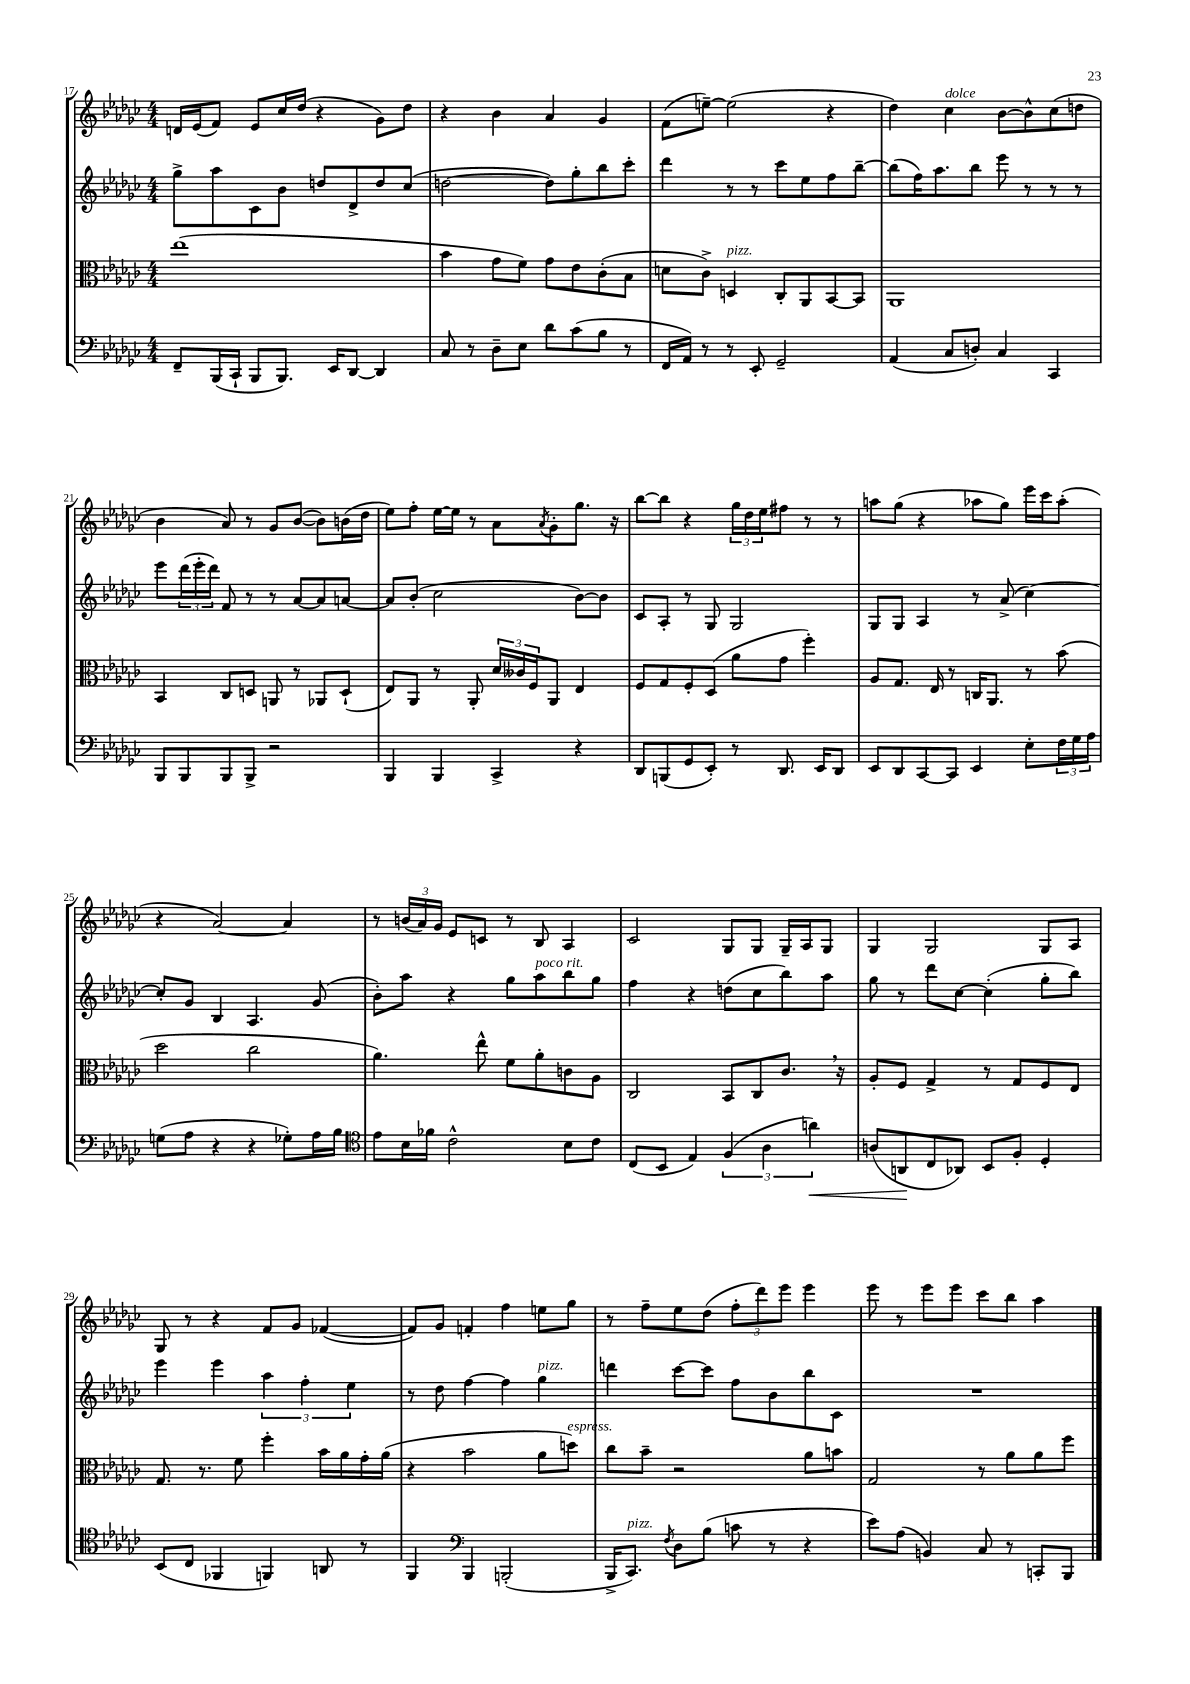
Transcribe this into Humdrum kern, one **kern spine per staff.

**kern	**kern	**kern	**kern
*staff4	*staff3	*staff2	*staff1
*clefF4	*clefC3	*clefG2	*clefG2
*k[b-e-a-d-g-c-]	*k[b-e-a-d-g-c-]	*k[b-e-a-d-g-c-]	*k[b-e-a-d-g-c-]
*M4/4	*M4/4	*M4/4	*M4/4
8FF~/L	(1ee-	8gg-^\L	16d/LL
.	.	.	(16e-/J
(16BBB-/L	.	8aa-\	8f/J)
16CC-`/JJ	.	.	.
8BBB-/L	.	8c-\	8e-/L
8.BBB-/J)	.	8b-\J	16cc-/L
.	.	.	(16dd-/JJ
.	.	8dd/L	4r
16EE-/LK	.	.	.
[8DD-/J	.	8d-^/	.
4DD-/]	.	8dd/	8g-\L)
.	.	(8cc-/J	8dd-\J
=	=	=	=
8C-/	4b-\	[2dd\	4r
8r	.	.	.
8D-~\L	8g-\L	.	4b-\
8E-\J	8f\J)	.	.
8d-\L	8g-\L	8dd\]L)	4a-/
(8c-\	8e-\	8gg-'\	.
8B-\J	(8c-'\	8bb-\	4g-/
8r	8B-\J	8ccc-'\J	.
=	=	=	=
16FF/LL	8d\L	4ddd-\	(8f\L
16AA-/JJ)	.	.	.
8r	8c-^\J)	.	[8ee~\J)
8r	4D/	8r	(2ee\]
8EE-'/	.	8r	.
2GG-~/	8C-'/L	8ccc-\L	.
.	8AA-/	8ee-\	.
.	[8BB-/	8ff\	4r
.	8BB-/]J	[8bb-~\J	.
=	=	=	=
(4AA-/	1AA-	(8bb-\]L	4dd-\)
.	.	16ff\K)	.
.	.	8.aa-\	.
8C-/L	.	.	4cc-\
8D'/J)	.	8bb-\J	.
4C-/	.	8eee-\	[8b-\L
.	.	8r	8b-^^\]
4CC-/	.	8r	(8cc-\
.	.	8r	8dd\J
=	=	=	=
8BBB-/L	4BB-/	8eee-\L	4b-\
8BBB-/	.	(24ddd-\L	.
.	.	24eee-'\	.
.	.	24ddd-\JJ)	.
8BBB-/	8C-/L	8f/	8a-/)
8BBB-^/J	8D/J	8r	8r
2r	8AA/	8r	8g-/L
.	8r	[8a-/L	([8b-/J
.	8AA-/L	8a-/]	8b-\]L)
.	(8D`/J	[8a/J	(16b\L
.	.	.	16dd-\JJ
=	=	=	=
4BBB-/	8E-/L)	8a/]L	8ee-\L)
.	8AA-/J	(8b-'/J	8ff'\J
4BBB-/	8r	2cc-\	[16ee-\LL
.	.	.	16ee-\]JJ
.	8AA-'/	.	8r
4CC-^/	24d-/LL	.	8a-\L
.	24c--/	.	.
.	24F/J	.	.
.	.	.	8qa-/
.	8AA-/J	.	8g-'\
4r	4E-/	[8b-\L)	8.gg-\J
.	.	8b-\]J	.
.	.	.	16r
=	=	=	=
8DD-/L	8F/L	8c-/L	[8bb-\L
(8BBB/	8G-/	8A-'/J	8bb-\]J
8GG-/	8F'/	8r	4r
8EE-'/J)	(8D-/J	8G-/	.
8r	8a-\L	2G-/	24gg-\LL
.	.	.	24dd-\
.	.	.	24ee-\J
8.DD-/	8g-\J	.	8ff#\J
.	4ff'\)	.	8r
16EE-/LK	.	.	.
8DD-/J	.	.	8r
=	=	=	=
8EE-/L	8A-/L	8G-/L	8aa\L
8DD-/	8.G-/J	8G-/J	(8gg-\J
[8CC-/	.	4A-/	4r
.	16E-/	.	.
8CC-/]J	8r	.	.
4EE-/	16C/LK	8r	8aa-\L
.	8.AA-/J	.	.
.	.	(8a-^/	8gg-\J)
8E-'\L	8r	[4cc-\)	16eee-\LL
.	.	.	16ccc-\J
24F\L	(8b-\	.	(8aa-'\J
24G-\	.	.	.
24A-\JJ	.	.	.
=	=	=	=
(8G\L	2dd-\	8cc-'/]L	4r
8A-\J	.	8g-/J	.
4r	.	4B-/	[2a-/)
4r	2cc-\	4.A-/	.
8G-'\L)	.	.	4a-/]
16A-\L	.	(8g-/	.
16B-\JJ	.	.	.
=	=	=	=
*clefC4	*	*	*
8e-\L	4.a-\)	8b-'\L)	8r
16B-\L	.	8aa-\J	(24b/LL
.	.	.	24a-/)
16f-\JJ	.	.	.
.	.	.	24g-/JJ
2c-^^\	.	4r	8e-/L
.	8ee-^^\	.	8c/J
.	8f\L	8gg-\L	8r
.	8a-'\	8aa-\	8B-/
8B-\L	8c\	8bb-\	4A-/
8c-\J	8A-\J	8gg-\J	.
=	=	=	=
(8C-/L	2C-/	4ff\	2c-/
8BB-/J	.	.	.
4E-/)	.	4r	.
(6F/	8BB-/L	(8dd\L	8G-/L
.	8C-/	8cc-\	8G-/J
6A-\	.	.	.
.	8.c-/J	8bb-\)	16G-~/LL
.	.	.	16A-/J
6a\)	.	.	.
.	.	8aa-\J	8G-/J
.	16r	.	.
=	=	=	=
(8A/L	8A-'/L	8gg-\	4G-/
8AA/	8F/J	8r	.
8C-/	4G-^/	8ddd-\L	2G-/
8AA-/J)	.	[8cc-\J	.
8BB-/L	8r	(4cc-'\]	.
8F'/J	8G-/L	.	.
4D-'/	8F/	8gg-'\L	8G-/L
.	8E-/J	8bb-\J)	8A-/J
=	=	=	=
(8BB-/L	8.G-/	4eee-\	8G-/
8C-/J	.	.	8r
.	8.r	.	.
4FF-/	.	4eee-\	4r
.	8f\	.	.
4FF/)	4ff'\	6aa-\	8f/L
.	.	.	8g-/J
.	.	6ff'\	.
8AA/	16b-\LL	.	([4f-/
.	16a-\	.	.
.	.	6ee-\	.
8r	16g-'\	.	.
.	(16a-\JJ	.	.
=	=	=	=
4FF/	4r	8r	8f-/]L)
.	.	8dd-\	8g-/J
*clefF4	*	*	*
4BBB-/	2b-\	[4ff\	4f'/
(2BBB'/	.	4ff\]	4ff\
.	8a-\L	4gg-\	8ee\L
.	8dd\J)	.	8gg-\J
=	=	=	=
16BBB-^/LK	8cc-\L	4ddd\	8r
8.CC-/J)	.	.	.
.	8b-~\J	.	8ff~\L
8qF/	.	.	.
8D-\L	2r	[8ccc-\L	8ee-\
(8B-\J	.	8ccc-\]J	(8dd-\J
8c\	.	8ff\L	12ff'\L
.	.	.	12ddd-\)
8r	.	8b-\	.
.	.	.	12eee-\J
4r	8a-\L	8bb-\	4eee-\
.	8b\J	8c-\J	.
=	=	=	=
8e-\L)	2G-/	1r	8eee-\
(8A-\J	.	.	8r
4BB/)	.	.	8eee-\L
.	.	.	8eee-\J
8C-/	8r	.	8ccc-\L
8r	8a-\L	.	8bb-\J
8CC'/L	8a-\	.	4aa-\
8BBB-/J	8ff\J	.	.
==	==	==	==
*-	*-	*-	*-
